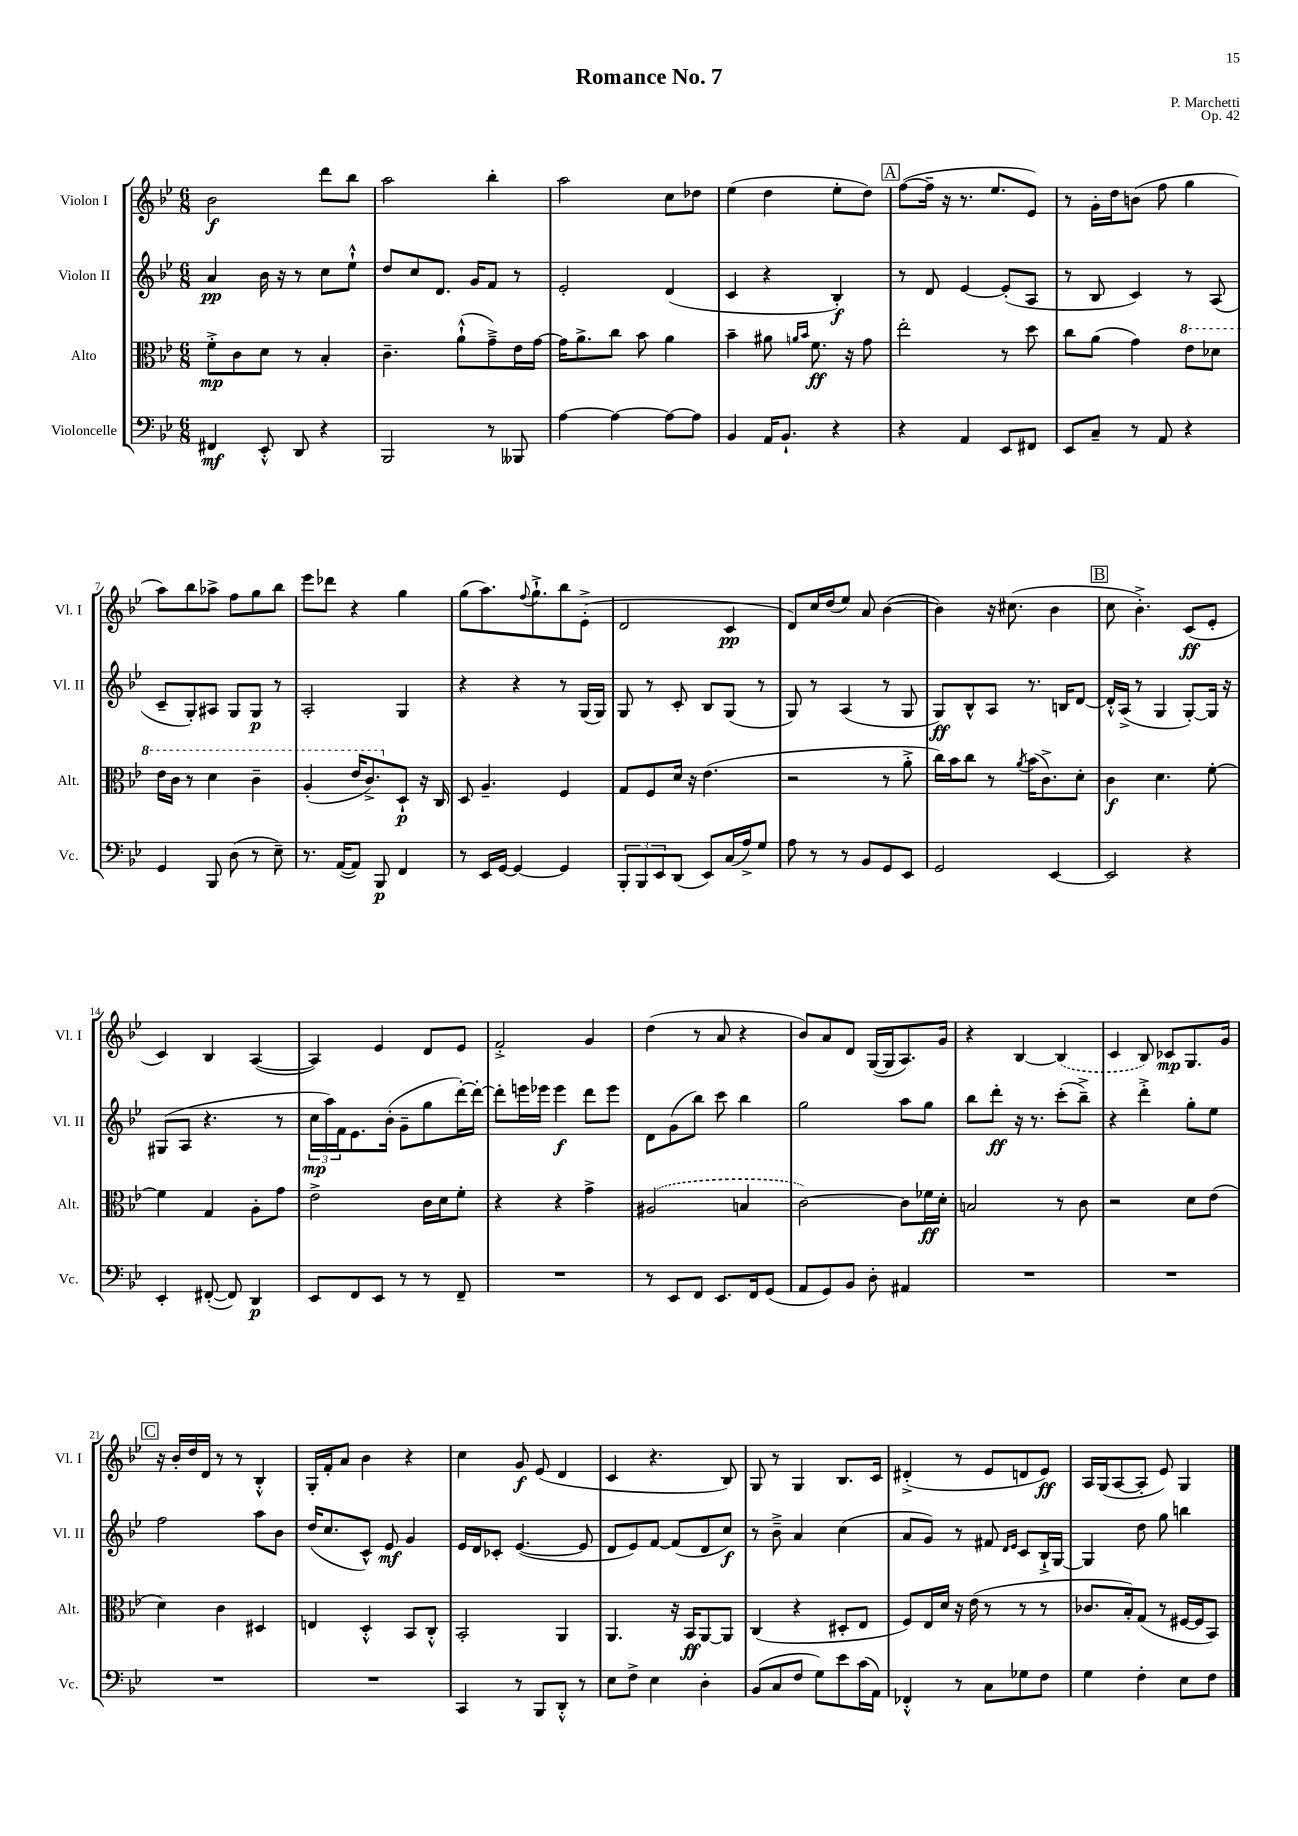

**kern	**kern	**kern	**kern
*staff4	*staff3	*staff2	*staff1
*clefF4	*clefC3	*clefG2	*clefG2
*k[b-e-]	*k[b-e-]	*k[b-e-]	*k[b-e-]
*M6/8	*M6/8	*M6/8	*M6/8
4FF#/	8f'^\L	4a/	2b-\
.	8c\	.	.
8EE-'^^/	8d\J	16b-\	.
.	.	16r	.
8DD/	8r	8r	.
4r	4B-'/	8cc\L	8ddd\L
.	.	8ee-`^^\J	8bb-\J
=	=	=	=
2BBB-/	4.c~\	8dd/L	2aa\
.	.	8cc/	.
.	.	8.d/J	.
.	(8a`^^\L	.	.
.	.	16g/LK	.
8r	8g~^\)	8f/J	4bb-'\
8BBB--/	16e-\L	8r	.
.	[16g\JJ	.	.
=	=	=	=
[4A\	16g\]LK	2e-'/	2aa\
.	8.a^\	.	.
4A\_	8cc\J	.	.
.	8b-\	.	.
8A\_L	4a\	(4d/	8cc\L
8A\]J	.	.	8dd-\J
=	=	=	=
4BB-/	4b-~\	4c/	(4ee-\
16AA/LK	8a#\	4r	4dd\
8.BB-`/J	.	.	.
.	16qqa/LL	.	.
.	16qqb-/JJ	.	.
.	8.f\	.	.
4r	.	4B-'/)	8ee-'\L
.	16r	.	.
.	8g\	.	8dd\J)
=	=	=	=
4r	2ee-'\	8r	([8ff\L
.	.	8d/	16ff~\]Jk
.	.	.	16r
4AA/	.	[4e-/	8.r
.	.	.	8.ee-/L
8EE-/L	8r	(8e-'/]L	.
8FF#/J	8dd\	8A/J	8e-/J)
=	=	=	=
8EE-/L	8cc\L	8r	8r
8C~/J	(8a\J	8B-/	16g'\LL
.	.	.	16dd\J
8r	4g\)	4c/)	(8b\J
8AA/	.	.	8ff\
4r	8ee-\L	8r	4gg\
.	8dd-\J	(8A/	.
=	=	=	=
4GG/	16ee-\LL	8c~/L	8aa\L)
.	16cc\JJ	.	.
.	8r	8G'/)	8bb-\
8BBB-/	4dd\	8A#/J	8aa-^\J
(8D\	.	8G/L	8ff\L
8r	4cc~\	8G/J	8gg\
8E-~\)	.	8r	8bb-\J
=	=	=	=
8.r	(4a'/	2A'/	8eee-\L
.	.	.	8ddd-\J
([16AA/LK	.	.	.
8AA/]J)	16ee-/LK	.	4r
.	8.cc^/)	.	.
8BBB-/	.	.	.
4FF/	8D`/J	4G/	4gg\
.	16r	.	.
.	16C/	.	.
=	=	=	=
8r	8D/	4r	(8gg\L
16EE-/LL	4.A~/	.	8.aa\)
[16GG/JJ	.	.	.
4GG/_	.	4r	.
.	.	.	8qqff/
.	.	.	8.gg`^\
4GG/]	4F/	8r	8bb-\
.	.	(16G/LL	(8e-'^\J
.	.	16G/JJ)	.
=	=	=	=
12BBB-'/L	8G/L	8G/	2d/
12BBB-/	.	.	.
.	8F/	8r	.
12EE-/	.	.	.
(8DD/J	16d/Jk	8c'/	.
.	16r	.	.
8EE-/L)	(4.e-\	8B-/L	.
(16C/L	.	(8G/J	4c/
16A^/J)	.	.	.
8G/J	.	8r	.
=	=	=	=
8A\	2r	8G/)	8d/L)
8r	.	8r	16cc/L
.	.	.	(16dd/J
8r	.	(4A/	8ee-/J)
8BB-/L	.	.	8a/
8GG/	8r	8r	([4b-\
8EE-/J	8a'^\	8G/	.
=	=	=	=
2GG/	16cc\LL)	8G/L)	4b-\])
.	16b-\J	.	.
.	8cc\J	8B-^^/	.
.	8r	8A/J	16r
.	.	.	(8.cc#\
.	8qa/	.	.
.	(16b-\LK	8.r	.
.	8.c^\)	.	.
[4EE-/	.	.	4b-\
.	.	16B/LK	.
.	8d'\J	[8d/J	.
=	=	=	=
2EE-/]	4c\	16d'^^/]LL	8cc\
.	.	(16A^/JJ	.
.	.	8r	4.b-'^\)
.	4.d\	4G/	.
4r	.	[8G'/L)	(8c/L
.	[8f'\	16G/]Jk	8e-'/J
.	.	16r	.
=	=	=	=
4EE-'/	4f\]	(8G#/L	4c/)
.	.	8A/J	.
([8FF#'/	4G/	4.r	4B-/
8FF#/])	.	.	.
4DD/	8A'\L	.	([4A/
.	8g\J	8r	.
=	=	=	=
8EE-/L	2e-^\	24cc\LL	4A/])
.	.	24aa\)	.
.	.	24f\J	.
8FF/	.	8.e-\	.
8EE-/J	.	.	4e-/
.	.	(16b-'\Jk	.
8r	.	8g~\L	.
8r	16c\LL	8gg\	8d/L
.	16d\J	.	.
8FF~/	8f'\J	[16ddd'\L)	8e-/J
.	.	16ddd'\_JJ	.
=	=	=	=
2.r	4r	8ddd'\]L	2f'^/
.	.	16eee\L	.
.	.	16eee-\JJ	.
.	4r	4eee-\	.
.	4g^\	8ddd\L	4g/
.	.	8eee-\J	.
=	=	=	=
8r	(2A#/	8d\L	(4dd\
8EE-/L	.	(8g\	.
8FF/J	.	8bb-\J)	8r
8.EE-/L	.	8ccc\	8a/
.	4B/	4bb-\	4r
16FF/k	.	.	.
(8GG/J	.	.	.
=	=	=	=
8AA/L	[2c\)	2gg\	8b-/L)
8GG/)	.	.	8a/
8BB-/J	.	.	8d/J
8D'\	.	.	([16G/LL
.	.	.	16G/]J
4AA#/	8c\]L	8aa\L	8.A/)
.	16f-\L	8gg\J	.
.	16d'\JJ	.	16g/Jk
=	=	=	=
2.r	2B/	8bb-\L	4r
.	.	8ddd'\J	.
.	.	16r	[4B-/
.	.	8.r	.
.	8r	(8ccc'\L	(4B-/]
.	8c\	8bb-~^\J)	.
=	=	=	=
2.r	2r	4r	4c/
.	.	4ddd'^\	8B-/)
.	.	.	8c-/L
.	8d\L	8gg'\L	8.G/
.	(8e-\J	8ee-\J	.
.	.	.	16g/Jk
=	=	=	=
2.r	4d\)	2ff\	16r
.	.	.	16b-'/LL
.	.	.	16dd/
.	.	.	16d/JJ
.	4c\	.	8r
.	.	.	8r
.	4D#/	8aa\L	4B-'^^/
.	.	8b-\J	.
=	=	=	=
2.r	4E/	(16dd/LK	16G'/LL
.	.	8.cc/	16f'/J
.	.	.	8a/J
.	4D'^^/	8c^^/J)	4b-\
.	.	8e-/	.
.	8BB-/L	4g/	4r
.	8C'^^/J	.	.
=	=	=	=
4CC/	2BB-'/	16e-/LL	4cc\
.	.	16d/J	.
.	.	8c-'/J	.
8r	.	([4.e-/	8g/
8BBB-/L	.	.	(8e-/
8DD'^^/J	4AA/	.	4d/
8r	.	8e-/]	.
=	=	=	=
8E-\L	4.AA/	8d/L	4c/
8F^\J	.	8e-/)	.
4E-\	.	[8f/J	4.r
.	16r	(8f/]L	.
.	16BB-/LK	.	.
4D'\	[8AA/	8d/	.
.	8AA/]J	8cc/J)	8B-/)
=	=	=	=
(8BB-/L	(4C/	8r	8G/
8C/	.	8b-~^\	8r
8F/J	4r	4a/	4G/
8G\L)	.	.	.
8e-\	8D#'/L	(4cc\	8.B-/L
(16c\L	8E-/J	.	.
16AA\JJ)	.	.	16c/Jk
=	=	=	=
4FF-'^^/	8F/L)	8a/L	(4d#'^/
.	16E-/L	8g/J)	.
.	16d/JJ	.	.
8r	16r	8r	8r
.	(16e-\	.	.
8C\L	8r	8f#/	8e-/L
.	.	16qqd/LL	.
.	.	16qqe-/JJ	.
8G-\	8r	8c/L	8d/
8F\J	8r	16B-`^/L	8e-/J)
.	.	[16G/JJ	.
=	=	=	=
4G\	8.c-/L	4G/]	16A/LL
.	.	.	(16G/J
.	.	.	[8A/
.	16B-'/k)	.	.
4F'\	(8G/J	8dd\	8A'/]J
.	8r	8gg\	8e-/)
8E-\L	[16F#/LL	4bb\	4G/
.	16F#/]J	.	.
8F\J	8BB-/J)	.	.
==	==	==	==
*-	*-	*-	*-
